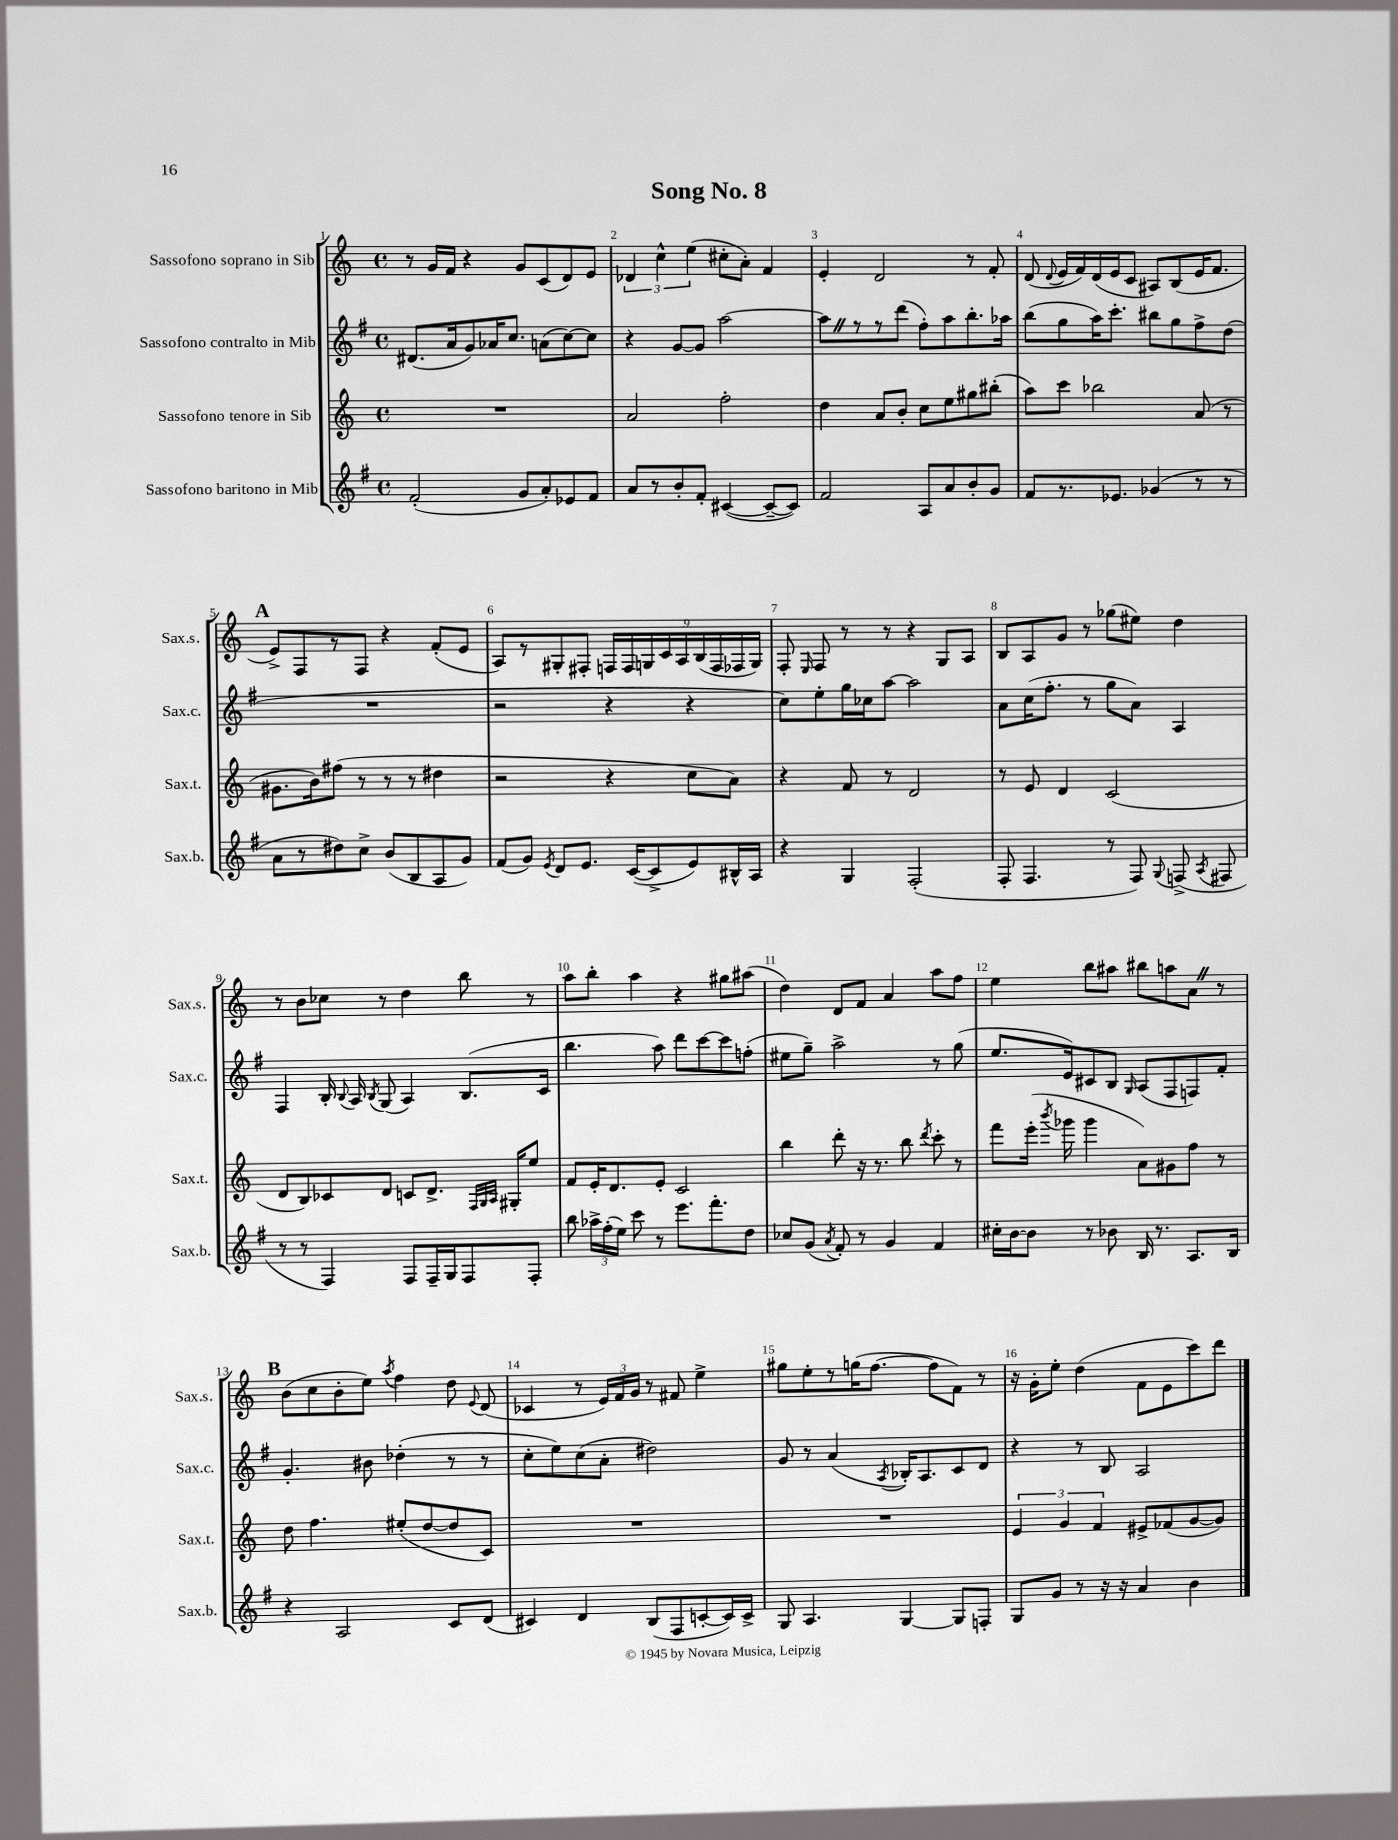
\header { title = "Song No. 8" }
<<
\new StaffGroup <<
\new Staff = "s0" \with { instrumentName = "Sassofono soprano in Sib" shortInstrumentName = "Sax.s." } {
    \clef treble \key c \major \defaultTimeSignature \time 4/4
    \autoBeamOff r8 g'16[ f'16] r4 g'8[ c'8( d'8) e'8] |
    \tuplet 3/2 { des'4 c''4-^ e''4( } cis''8[-. a'8]-.) f'4 |
    e'4-. d'2 r8 f'8-. |
    d'8( \appoggiatura { d'8 } e'16[ f'16) d'16( e'16 c'8] ais8[) b8( e'16 f'8.] |
    \mark \markup { \bold "A" } e'8[->) f8 r8 f8] r4 f'8[-.( e'8] |
    a8[) r8 gis8-. fis8]-. \tuplet 9/8 { f16[ f16 g16 c'16 a16 b16( f16 fes16 g16]) } |
    f8-. \grace { e16 } f8 r8 r8 r4 g8[ a8] |
    b8[ a8 g'8] r8 ges''8[( eis''8]) d''4 |
    r8 b'8[ ces''8] r8 d''4 b''8 r8 |
    a''8[ b''8]-. a''4 r4 gis''8[ ais''8]( |
    d''4) d'8[ f'8] a'4 a''8[ f''8] |
    e''4 b''8[ ais''8] bis''8[ a''8 a'8] \once \override BreathingSign.text = \markup { \musicglyph "scripts.caesura.straight" } \breathe r8 |
    \mark \markup { \bold "B" } b'8[( c''8 b'8-. e''8]) \acciaccatura { a''8 } f''4 d''8 \appoggiatura { e'8 } d'8( |
    ces'4 r8 \tuplet 3/2 { e'16[) f'16 g'16] } r8 fis'8 e''4-> |
    gis''8[ e''8-. r8 g''16( f''8.]~ f''8[ f'8]) r8 |
    r16 g'16[-. e''8]-. d''4( f'8[ e'8 c'''8) d'''8] \bar "|." |
}
\new Staff = "s1" \with { instrumentName = "Sassofono contralto in Mib" shortInstrumentName = "Sax.c." } {
    \clef treble \key g \major \defaultTimeSignature \time 4/4
    \autoBeamOff dis'8.[( a'16 g'8) aes'16 c''8.] a'8[( c''8~) c''8] |
    r4 g'8[~ g'8] a''2~ |
    a''8[ \once \override BreathingSign.text = \markup { \musicglyph "scripts.caesura.straight" } \breathe r8 r8 d'''8]( fis''8[-.) a''8 b''8.-. aes''16] |
    b''8[( g''8 a''16) c'''8.]-. bis''8[ g''8 fis''8-> d''8]( |
    \mark \markup { \bold "A" } R1 |
    r2 r4 r4 |
    c''8[) e''8-. g''16 ces''16 a''8]~ a''2 |
    a'8[ c''16( fis''8.]-. r8 g''8[ a'8]) a4 |
    fis4 b16-. \appoggiatura { b8 } a16 \acciaccatura { b8 } g8( a4) b8.[( c'16] |
    b''4. a''8) d'''8[ c'''8~ c'''8 f''8]-.( |
    eis''8[ g''8]--) a''2-> r8 g''8( |
    e''8.[ e'16) cis'8 b8] \grace { g16 } a8[( fis8 f8) fis'8]-. |
    \mark \markup { \bold "B" } g'4.-. bis'8 des''4-.( r8 r8 |
    c''8[-. e''8) c''8( a'8]-. dis''2) |
    g'8 r8 a'4( \acciaccatura { a8 } bes16[-.) a8. c'8 d'8] |
    r4 r8 b8 a2 \bar "|." |
}
\new Staff = "s2" \with { instrumentName = "Sassofono tenore in Sib" shortInstrumentName = "Sax.t." } {
    \clef treble \key c \major \defaultTimeSignature \time 4/4
    \autoBeamOff R1 |
    a'2 f''2-. |
    d''4 a'8[ b'8]-. c''8[ e''8 gis''8 bis''8]-.( |
    a''8[) c'''8] bes''2 a'8( r8 |
    \mark \markup { \bold "A" } gis'8.[ b'16) fis''8]( r8 r8 r8 dis''4 |
    r2 r4 c''8[ a'8]) |
    r4 f'8 r8 d'2 |
    r8 e'8 d'4 c'2( |
    d'8[ b8) ces'8 d'8] c'8[ d'8.]-> \grace { f32[ g32 a32] } gis16[-. e''8] |
    f'8[ e'16-. d'8. e'8]-. c'2 |
    b''4 d'''8-. r16 r8. b''8 \acciaccatura { d'''8 } c'''8-. r8 |
    f'''8[ e'''16]-.( \acciaccatura { b'''8 } ges'''16 ges'''4 a'8[) gis'8 f''8] r8 |
    \mark \markup { \bold "B" } d''8 f''4. eis''8[-.( d''8~ d''8 c'8]) |
    R1 |
    R1 |
    \tuplet 3/2 { e'4 g'4 f'4 } eis'8[-> fes'8( g'8~ g'8]) \bar "|." |
}
\new Staff = "s3" \with { instrumentName = "Sassofono baritono in Mib" shortInstrumentName = "Sax.b." } {
    \clef treble \key g \major \defaultTimeSignature \time 4/4
    \autoBeamOff fis'2-.( g'8[ a'8-.) ees'8 fis'8] |
    a'8[ r8 b'8-. fis'8]-. cis'4~( cis'8[~-- cis'8]) |
    fis'2 a8[ a'8 b'8-. g'8] |
    fis'8[ r8. ees'8.] ges'4( r8 r8 |
    \mark \markup { \bold "A" } a'8[ r8 dis''8) c''8]-> b'8[( b8 a8 g'8]) |
    fis'8[( g'8]) \acciaccatura { e'8 } d'8[ e'8.] c'16[~( c'8-> e'8) bis16-^ a16] |
    r4 g4 fis2-.( |
    fis8-. fis4. r8 fis8) \appoggiatura { g8 } f8->( \acciaccatura { a8 } fis8 |
    r8 r8 fis4) fis8[ fis16-- g16 fis8 fis8]-. |
    b''8 \tuplet 3/2 { aes''16[-> fis''16-.( e''16]) } c'''8 r8 e'''8.[ fis'''8.-. d''8] |
    ces''8[ g'8]( \acciaccatura { a'8 } fis'8-.) r8 g'4 fis'4 |
    cis''16[-. b'16~ b'8] r8 bes'8 b16 r8. a8.[ b16] |
    \mark \markup { \bold "B" } r4 a2 c'8[ d'8]( |
    cis'4) d'4 b8[( fis8 c'8~-. c'16) c'16]-> |
    g8 a4. g4~ g8[ f8]-. |
    g8[ g'8] r8 r16 r16 a'4 b'4 \bar "|." |
}
>>
>>
\layout { \context { \Score \override BarNumber.break-visibility = ##(#f #t #t) barNumberVisibility = #all-bar-numbers-visible } }
